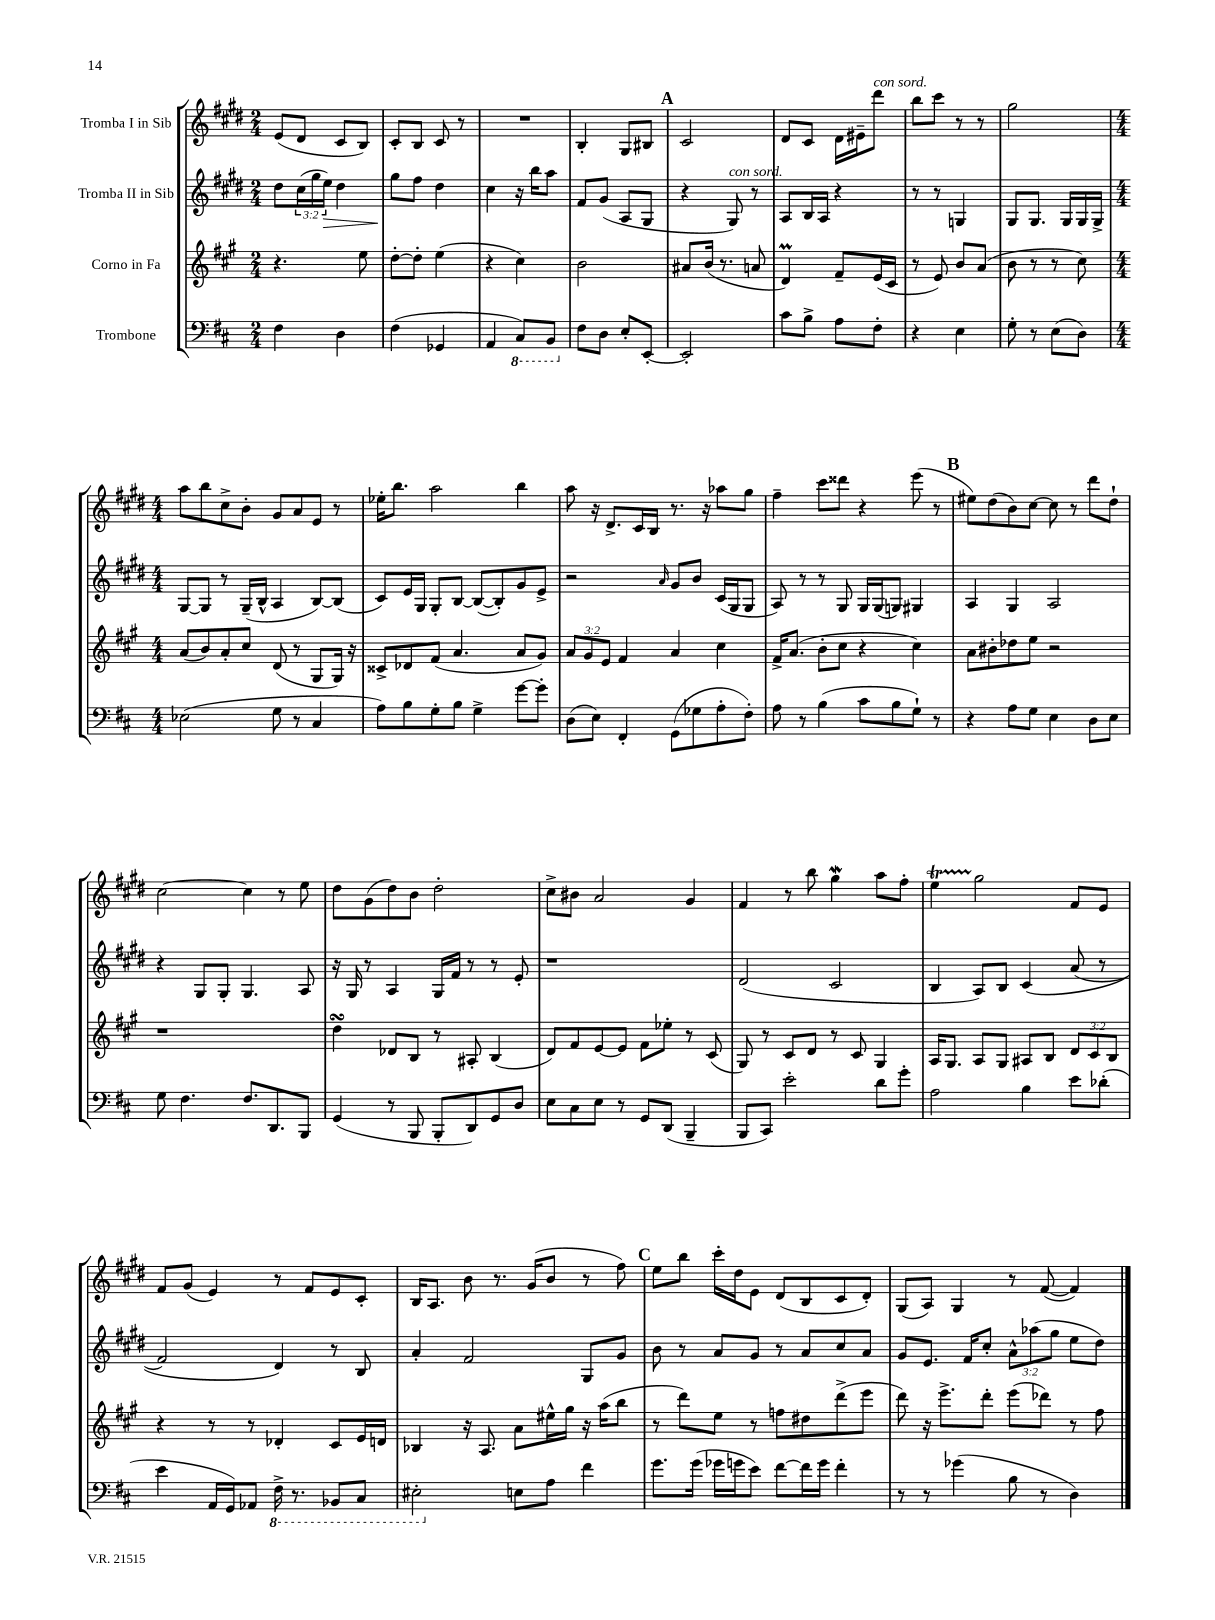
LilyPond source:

<<
\new StaffGroup <<
\new Staff = "s0" \with { instrumentName = "Tromba I in Sib" } {
    \clef treble \key e \major \numericTimeSignature \time 2/4
    e'8( dis'8 cis'8 b8) |
    cis'8-. b8 cis'8 r8 |
    R2 |
    b4-. gis8 bis8 |
    \mark \markup { \bold "A" } cis'2 |
    dis'8 cis'8 dis'16 eis'16-- dis'''8^\markup { \italic "con sord." } |
    b''8 cis'''8 r8 r8 |
    gis''2 |
    \numericTimeSignature \time 4/4 a''8 b''8 cis''8-> b'8-. gis'8 a'8 e'8 r8 |
    ees''16-. b''8. a''2 b''4 |
    a''8 r16 dis'8.-> cis'16 b16 r8. r16 aes''8 gis''8 |
    fis''4-- cis'''8 disis'''8 r4 e'''8( r8 |
    \mark \markup { \bold "B" } eis''8) dis''8( b'8) cis''8~ cis''8 r8 dis'''8 dis''8-! |
    cis''2~ cis''4 r8 e''8 |
    dis''8 gis'8( dis''8) b'8 dis''2-. |
    cis''8-> bis'8 a'2 gis'4 |
    fis'4 r8 b''8 gis''4\mordent a''8 fis''8-. |
    e''4\startTrillSpan gis''2\stopTrillSpan fis'8 e'8 |
    fis'8 gis'8( e'4) r8 fis'8 e'8 cis'8-. |
    b16 a8. b'8 r8. gis'16( b'8 r8 fis''8) |
    \mark \markup { \bold "C" } e''8 b''8 cis'''16-. dis''16 e'8 dis'8( b8 cis'8 dis'8-.) |
    gis8( a8) gis4 r8 fis'8~( fis'4) \bar "|." |
}
\new Staff = "s1" \with { instrumentName = "Tromba II in Sib" } {
    \clef treble \key e \major \numericTimeSignature \time 2/4 \override Staff.TupletNumber.text = #tuplet-number::calc-fraction-text
    dis''8 \tuplet 3/2 { cis''16( gis''16 e''16\>) } dis''4 |
    gis''8\! fis''8 dis''4 |
    cis''4 r16 b''16 a''8 |
    fis'8 gis'8( a8 gis8 |
    \mark \markup { \bold "A" } r4 gis8^\markup { \italic "con sord." }) r8 |
    a8 b16 a16 r4 |
    r8 r8 g4 |
    gis8 gis8. gis16 gis16 gis16-> |
    \numericTimeSignature \time 4/4 gis8~ gis8 r8 gis16--( b16-^ a4 b8~) b8( |
    cis'8) e'16 gis16 gis8-. b8~ b8~( b8-.) gis'8 e'8-> |
    r2 \grace { a'16 } gis'8 b'8 cis'16( gis16 gis8 |
    a8) r8 r8 gis8 gis16 gis16( g8) gis4 |
    \mark \markup { \bold "B" } a4 gis4 a2 |
    r4 gis8 gis8-. gis4. a8 |
    r16 gis16 r8 a4 gis16 fis'16 r8 r8 e'8-. |
    r1 |
    dis'2( cis'2 |
    b4 a8) b8 cis'4\( a'8( r8 |
    fis'2) dis'4\) r8 b8 |
    a'4-. fis'2 gis8 gis'8 |
    \mark \markup { \bold "C" } b'8 r8 a'8 gis'8 r8 a'8 cis''8 a'8 |
    gis'8 e'8. fis'16 cis''8-. \tuplet 3/2 { a'8-^ aes''8( gis''8 } e''8 dis''8) \bar "|." |
}
\new Staff = "s2" \with { instrumentName = "Corno in Fa" } {
    \clef treble \key a \major \numericTimeSignature \time 2/4 \override Staff.TupletNumber.text = #tuplet-number::calc-fraction-text
    r4. e''8 |
    d''8~-. d''8-. e''4( |
    r4 cis''4) |
    b'2 |
    \mark \markup { \bold "A" } ais'8 b'16( r8. a'8 |
    d'4\prall) fis'8-- e'16( cis'16 |
    r8 e'8) b'8 a'8( |
    b'8 r8 r8 cis''8) |
    \numericTimeSignature \time 4/4 a'8( b'8) a'8-. cis''8 d'8( r8 gis8 gis16) r16 |
    cisis'8-> des'8 fis'8( a'4. a'8 gis'8) |
    \tuplet 3/2 { a'8 gis'8 e'8 } fis'4 a'4 cis''4 |
    fis'16-> a'8.( b'8-. cis''8 r4 cis''4) |
    \mark \markup { \bold "B" } a'8 bis'8-. des''8 e''8 r2 |
    r1 |
    d''4\turn des'8 b8 r8 ais8-. b4( |
    d'8) fis'8 e'8~ e'8 fis'8 ees''8-. r8 cis'8( |
    gis8) r8 cis'8 d'8 r8 cis'8 gis4 |
    a16 gis8. a8 gis8 ais8 b8 \tuplet 3/2 { d'8 cis'8 b8 } |
    r4 r8 r8 des'4-. cis'8 e'16 d'16 |
    bes4 r16 a8. a'8 eis''16-^ gis''16 r16 a''16( b''8 |
    \mark \markup { \bold "C" } r8 d'''8) e''8 r8 f''8 dis''8 d'''8->( e'''8 |
    d'''8) r16 e'''8.-> d'''8-. e'''8( des'''8) r8 fis''8 \bar "|." |
}
\new Staff = "s3" \with { instrumentName = "Trombone" } {
    \clef bass \key d \major \numericTimeSignature \time 2/4
    fis4 d4 |
    fis4( ges,4 |
    a,4 \ottava #-1 cis,8) b,,8 \ottava #0 |
    fis8 d8 e8-. e,8~-. |
    \mark \markup { \bold "A" } e,2-. |
    cis'8 b8-> a8 fis8-. |
    r4 e4 |
    g8-. r8 e8( d8) |
    \numericTimeSignature \time 4/4 ees2( g8 r8 cis4 |
    a8) b8 g8-. b8 g4-> g'8~ g'8-. |
    d8( e8) fis,4-. g,8( ges8 a8-. fis8-.) |
    a8 r8 b4( cis'8 b8 g8-!) r8 |
    \mark \markup { \bold "B" } r4 a8 g8 e4 d8 e8 |
    g8 fis4. fis8. d,8. b,,8 |
    g,4( r8 b,,8 b,,8-. d,8) g,8 d8 |
    e8 cis8 e8 r8 g,8 d,8( b,,4-- |
    b,,8 cis,8) e'2-. d'8 g'8-. |
    a2 b4 e'8 des'8-.( |
    e'4 a,16 g,16) aes,8 \ottava #-1 fis,16-> r8. bes,,8 cis,8 |
    eis,2-. \ottava #0 e!8 a8 fis'4 |
    \mark \markup { \bold "C" } g'8. g'16( ges'16 g'16 e'8) fis'8~ fis'16 g'16 fis'4-. |
    r8 r8 ges'4( b8 r8 d4) \bar "|." |
}
>>
>>
\layout { \context { \Score \remove "Bar_number_engraver" } }
